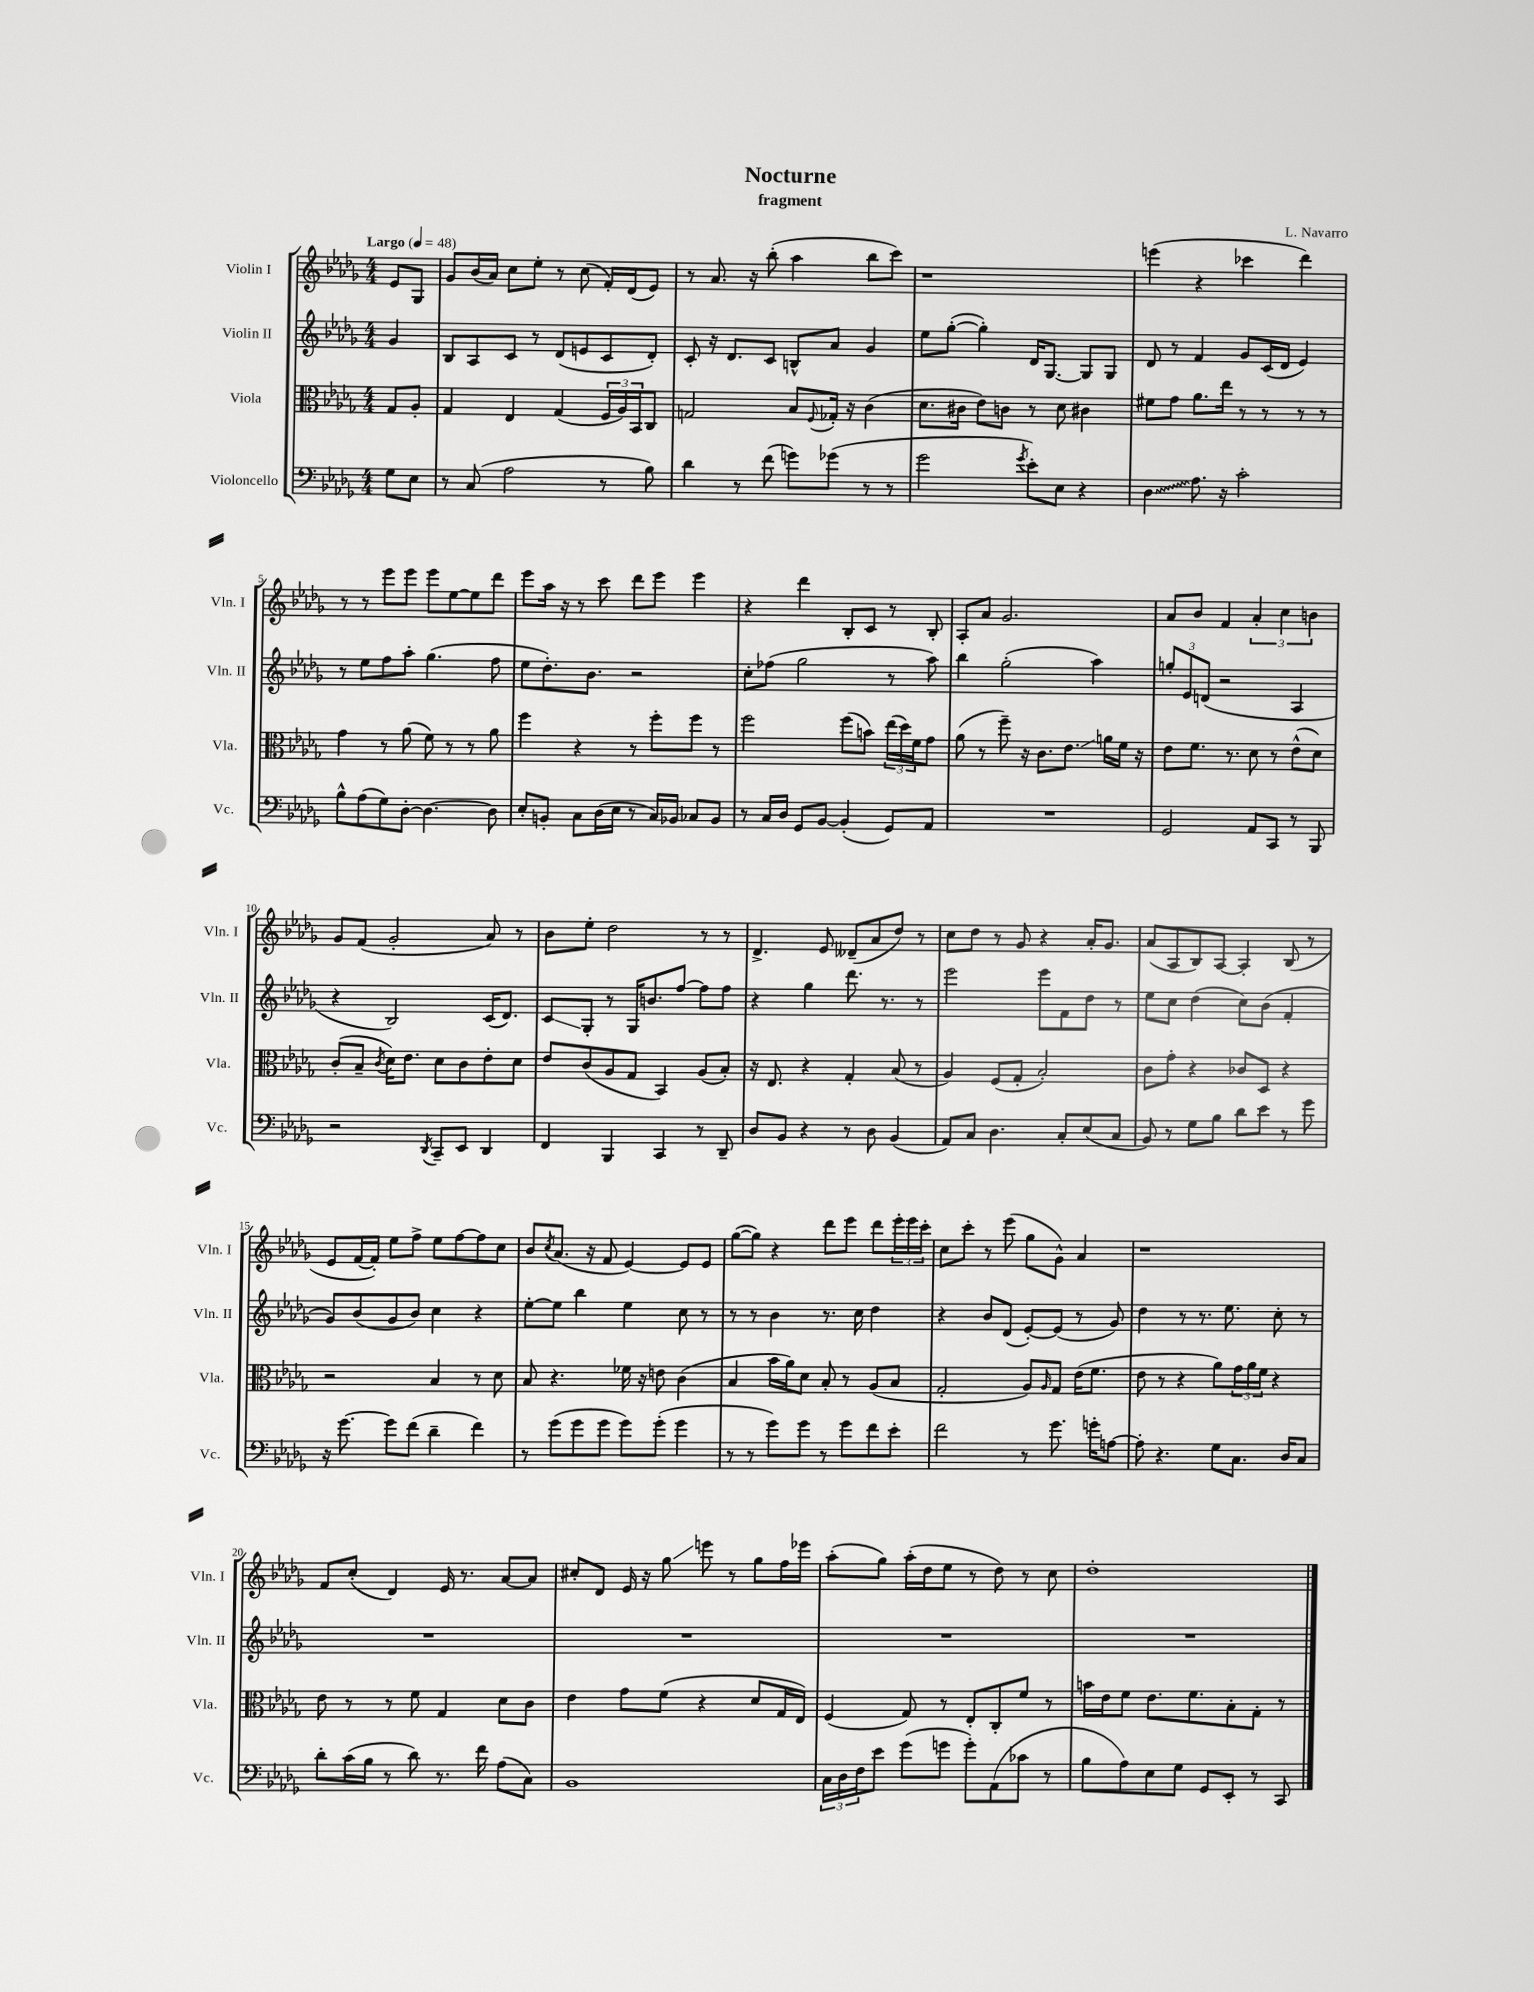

**kern	**kern	**kern	**kern
*staff4	*staff3	*staff2	*staff1
*clefF4	*clefC3	*clefG2	*clefG2
*k[b-e-a-d-g-]	*k[b-e-a-d-g-]	*k[b-e-a-d-g-]	*k[b-e-a-d-g-]
*M4/4	*M4/4	*M4/4	*M4/4
*MM48	*MM48	*MM48	*MM48
8G-	8G-	4g-	8e-
8E-	8A-'	.	8G-
=	=	=	=
8r	4G-	8B-	8g-
(8C	.	8A-	(16b-
.	.	.	16a-)
2A-	4E-	8c	8cc
.	.	8r	8ee-'
.	(4G-	(8d-	8r
.	.	8e	(8cc
8r	24F	8c	16f')
.	24A-)	.	.
.	.	.	(16d-
.	24BB-	.	.
8B-)	8C	8d-')	8e-)
=	=	=	=
4d-	2G	8c'	8r
.	.	16r	8.a-
.	.	8.d-	.
8r	.	.	.
.	.	.	16r
(8f	.	8c	(8bb-'
8g)	8B-	8B^^	4aa-
.	8qqF	.	.
(8g-	16G-'	8a-	.
.	16r	.	.
8r	(4c	4g-	8bb-
8r	.	.	8ccc)
=	=	=	=
2g-	8.d-	8ee-	1r
.	.	([8gg-'	.
.	16c#	.	.
.	8e-)	4gg-'])	.
.	8c	.	.
8qg-	.	.	.
8e-')	8r	16d-	.
.	.	[8.G-	.
8E-	8d-	.	.
4r	4c#	8G-]	.
.	.	8G-	.
=	=	=	=
4D-	8f#	8d-	(4eee
.	8g-	8r	.
8.A-	8.a-	4f	4r
16r	16ee-	.	.
2c'	8r	8g-	4ccc-
.	8r	(16c	.
.	.	16d-	.
.	8r	4e-)	4ddd-)
.	8r	.	.
=	=	=	=
8B-^^	4g-	8r	8r
(8A-	.	8ee-	8r
8G-)	8r	8ff	8eee-
[8D-'	(8a-	8aa-'	8eee-
4.D-_	8f)	(4.gg-	8eee-
.	8r	.	[8ee-
.	8r	.	8ee-]
8D-]	8a-	8ff	8ddd-
=	=	=	=
8E-'	4ff	8ee-	8eee-
8BB'	.	8.dd-')	16aa-
.	.	.	16r
8C	4r	.	8r
.	.	8.b-	.
(16D-	.	.	8ccc
16E-	.	.	.
8r	8r	2r	8ddd-
16C)	8ff'	.	8eee-
16BB-	.	.	.
8C-	8ff	.	4eee-
8BB-	8r	.	.
=	=	=	=
8r	2ff	8cc'	4r
16C	.	(8ff-	.
16D-	.	.	.
8GG-	.	2gg-	4ddd-
[8BB-	.	.	.
(4BB-']	(8ff	.	8B-'
.	8b)	.	8c
8GG-)	(24ee-	8r	8r
.	24dd-)	.	.
.	24f	.	.
8AA-	8g-	8aa-)	8B-'
=	=	=	=
1r	(8a-	4bb-	8A-'
.	8r	.	8a-
.	8ff~)	(2gg-'	2.g-
.	16r	.	.
.	8.c	.	.
.	8.e-	.	.
.	.	4aa-)	.
.	16a	.	.
.	16f	.	.
.	16r	.	.
=	=	=	=
2GG-	8e-	12gg'	8a-
.	.	12e-	.
.	8.f	.	8b-
.	.	(12d	.
.	.	2r	4f
.	8.r	.	.
8AA-	8d-	.	6a-'
8CC	8r	.	.
.	.	.	6cc
8r	(8e-^^	4A-	.
.	.	.	6b
8BBB-	8d-)	.	.
=	=	=	=
2r	(8c'	4r	8g-
.	8B-~	.	(8f
.	8qc	.	.
.	16d-)	2B-)	2g-'
.	8.e-	.	.
8qDD-	.	.	.
8CC~	8d-	.	.
8EE-	8c	.	.
4DD-	8e-'	(16c	8a-)
.	.	8.d-)	.
.	8d-	.	8r
=	=	=	=
4FF	8e-	8c	8b-
.	(8c	8G-'	8ee-'
4BBB-	8A-	8r	2dd-
.	8G-	16G-	.
.	.	8.b	.
4CC	4BB-)	.	.
.	.	[8ff	.
8r	(8A-	8ff]	8r
8DD-~	8B-')	8ff	8r
=	=	=	=
8D-	16r	4r	4.d-^
.	8.E-	.	.
8BB-	.	.	.
4r	4r	4gg-	.
.	.	.	8e-
8r	4G-'	8.ddd-	(8d--~
8D-	.	.	8a-
.	.	8.r	.
(4BB-	(8B-	.	8dd-)
.	8r	8r	8r
=	=	=	=
8AA-)	4A-)	2eee-	8cc
8C	.	.	8dd-
4.D-	(8F	.	8r
.	8G-'	.	8g-
.	2B-')	8eee-	4r
8C'	.	8f	.
(8E-	.	8dd-	16a-'
.	.	.	8.g-
8C	.	8r	.
=	=	=	=
8BB-)	8c	8ee-	(8a-
8r	8g-'	8cc	8A-
8G-	4r	(4dd-	8B-)
8B-	.	.	[8A-
8d-	8c-	8cc)	4A-']
8e-	8D-	(8b-	.
8r	4r	4f'	(8B-
8g-	.	.	8r
=	=	=	=
16r	2r	8g-)	8e-
[8.g-	.	.	.
.	.	(8b-	[16f
.	.	.	16f'])
8g-]	.	8g-	8ee-
(8f	.	8b-)	8ff^
4d-~	4B-	4cc	8ee-
.	.	.	[8ff
4f)	8r	4r	8ff]
.	8d-	.	8cc
=	=	=	=
8r	8B-	[8ee-'	8b-
.	.	.	8qcc
(8g-	4.r	8ee-]	(8.a-
8g-	.	4bb-	.
.	.	.	16r
8g-	.	.	8f
8g-)	16f-	4ee-	[4e-)
.	16r	.	.
(8g-'	8e	.	.
4g-	(4c	8cc	8e-]
.	.	8r	8e-
=	=	=	=
8r	4B-	8r	([8gg-
8r	.	8r	8gg-])
8g-)	16b-	4b-	4r
.	16a-)	.	.
8g-	8d-	.	.
8r	8B-'	8.r	8ddd-
8g-	8r	.	8eee-
.	.	16cc	.
8f	(8A-	4dd-	8ddd-
8e-'	8B-	.	24eee-'
.	.	.	24eee-
.	.	.	24ccc'
=	=	=	=
2f	2G-'	4r	8cc
.	.	.	8ccc'
.	.	8b-	8r
.	.	(8d-	(8eee-
8r	8A-)	[8e-')	8gg-
.	16qqA-	.	.
8.g-	8G-	(8e-]	8g-^^)
.	(16e-	8r	4a-
16g'	8.f	.	.
[8A	.	8g-)	.
=	=	=	=
8A']	8e-	4dd-	1r
4.r	8r	.	.
.	4r	8r	.
.	.	8.r	.
8G-	8a-)	.	.
.	.	8.ee-	.
8.C	24g-	.	.
.	24a-	.	.
.	24f	.	.
.	4r	8cc'	.
16D-	.	.	.
8C	.	8r	.
=	=	=	=
8d-'	8e-	1r	8f
(16c	8r	.	(8cc'
16B-	.	.	.
8r	8r	.	4d-)
8d-)	8f	.	.
8.r	4G-	.	16e-
.	.	.	8.r
16f	.	.	.
(8A-	8d-	.	[8a-
8C)	8c	.	8a-]
=	=	=	=
1BB-	4e-	1r	8cc#'
.	.	.	8d-
.	8g-	.	16e-
.	.	.	16r
.	(8f	.	8gg-
.	4r	.	8eee
.	.	.	8r
.	8d-	.	8gg-
.	16G-	.	16ff
.	16E-)	.	16eee-
=	=	=	=
24C	(4F	1r	(8aa-'
24D-	.	.	.
24F	.	.	.
8e-	.	.	8gg-)
(8g-	8G-)	.	(16aa-'
.	.	.	16dd-
8g	8r	.	8ee-
8g')	8E-'	.	8r
(8AA-	8C'	.	8dd-)
8c-	8f	.	8r
8r	8r	.	8cc
=	=	=	=
8B-	16b	1r	1dd-'
.	16e-	.	.
8A-)	8f	.	.
8E-	8.e-	.	.
8G-	.	.	.
.	8.f	.	.
8GG-	.	.	.
8EE-'	8B-'	.	.
8r	8G-'	.	.
8CC	8r	.	.
==	==	==	==
*-	*-	*-	*-
